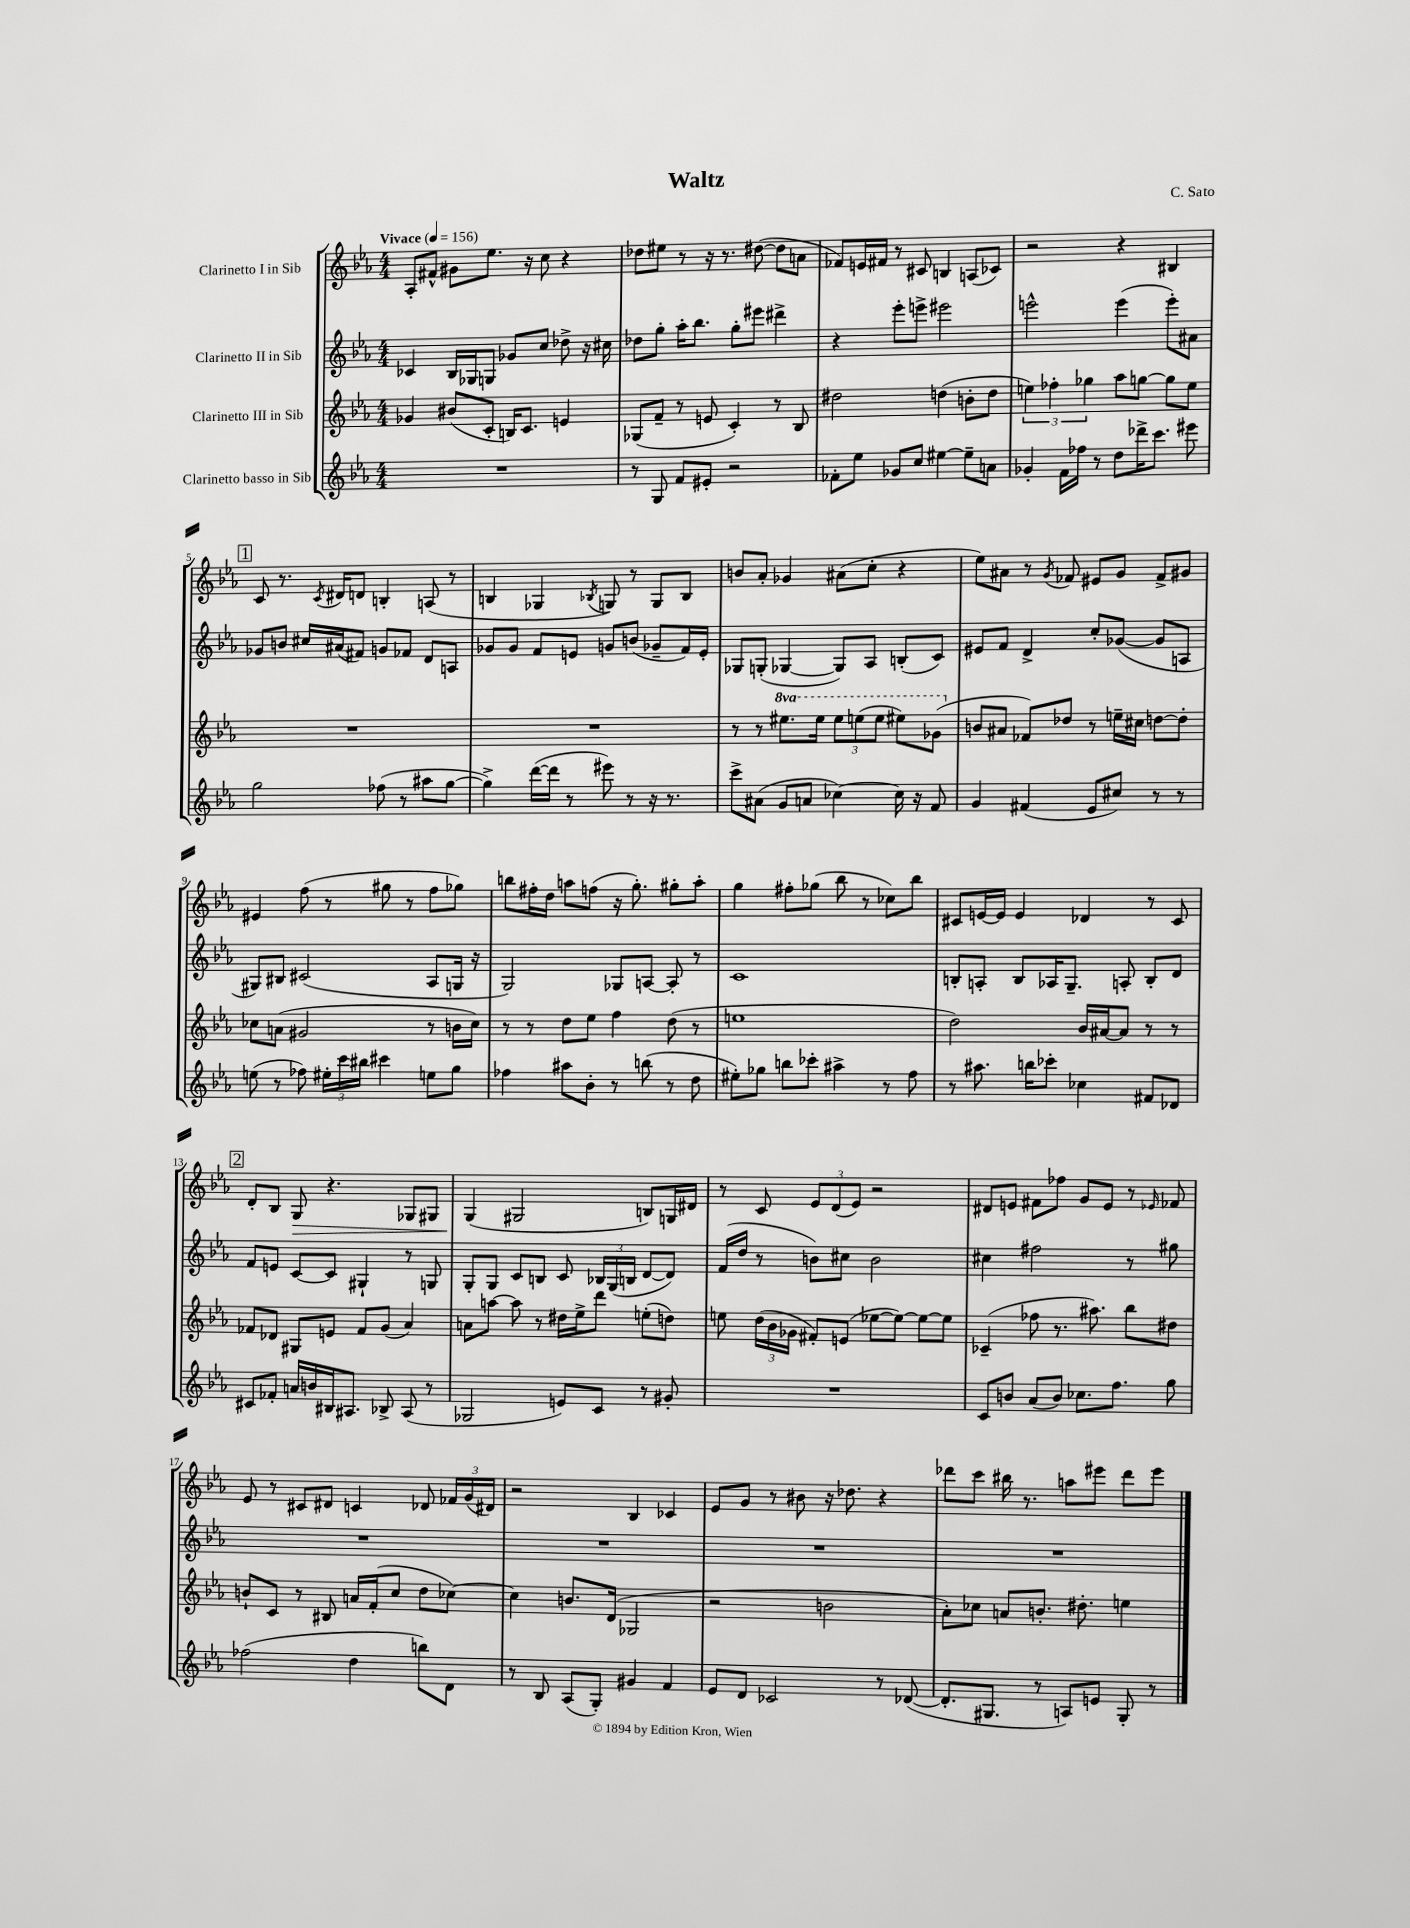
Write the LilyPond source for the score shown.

\header { title = "Waltz" composer = "C. Sato" }
<<
\new StaffGroup <<
\new Staff = "s0" \with { instrumentName = "Clarinetto I in Sib" } {
    \clef treble \key ees \major \numericTimeSignature \time 4/4 \tempo "Vivace" 4 = 156
    \autoBeamOff aes8[-. fis'8]-^ gis'8[ ees''8.] r16 c''8 r4 |
    des''8[ eis''8] r8 r16 r8. dis''8~( dis''8[ a'8] |
    fes'8[) e'16 fis'16] r8 cis'8 b4 a8[( ces'8]) |
    r2 r4 bis4 |
    \mark \markup { \box "1" } c'8 r8. \acciaccatura { c'8 } dis'16[ d'8] b4-. a8( r8 |
    b4 ges4 \acciaccatura { bes8 } g8) r8 g8[ bes8] |
    b'8[ aes'8]-. ges'4 ais'8[( c''8]-. r4 |
    ees''8[) ais'8] r8 \acciaccatura { g'8 } fes'8 eis'8[ g'8] fes'8[-> gis'8] |
    eis'4 f''8( r8 gis''8 r8 f''8[ ges''8]) |
    b''8[ fis''16-. d''16] a''8[ f''8]( r16 g''8.-.) gis''8[-. a''8]-. |
    g''4 fis''8[-. ges''8]( bes''8 r8 ces''8[) bes''8] |
    cis'8[ e'16~ e'16] e'4 des'4 r8 cis'8 |
    \mark \markup { \box "2" } d'8[-. bes8] g8\> r4. ges8[ gis8] |
    g4\!( gis2 b8[) g16 dis'16] |
    r8 c'8 \tuplet 3/2 { ees'8[ d'8( ees'8]) } r2 |
    dis'8[ e'8] fis'8[ fes''8] g'8[ e'8] r8 \grace { ees'16 } fes'8 |
    ees'8 r8 cis'8[ dis'8] c'4 des'8 \tuplet 3/2 { fes'16[ g'16( dis'16]) } |
    r2 bes4 ces'4 |
    ees'8[ g'8] r8 bis'8 r16 des''8. r4 |
    des'''8[ c'''8] bis''16 r8. a''8[ eis'''8] des'''8[ eis'''8] \bar "|." |
}
\new Staff = "s1" \with { instrumentName = "Clarinetto II in Sib" } {
    \clef treble \key ees \major \numericTimeSignature \time 4/4
    \autoBeamOff ces'4 bes16[ ges16 g8] ges'8[ c''8] des''8-> r16 cis''16 |
    des''8[ g''8]-. aes''16[-. bes''8.] g''8[-. eis'''8] dis'''4-> |
    r4 ees'''8[-. e'''8]-> eis'''2 |
    e'''2-^ e'''4( e'''8[-.) ais'8] |
    \mark \markup { \box "1" } ges'8[ b'8] cis''16[ ais'16( fis'8]) g'8[ fes'8] d'8[ a8] |
    ges'8[ ges'8] f'8[ e'8] g'8[ b'8]( ges'8[-- f'16) e'16]-. |
    ges8[ g8]-.( ges4~ ges8[) aes8] b8[-.( c'8]) |
    eis'8[ f'8] d'4-> c''8[-. ges'8]~( ges'8[ a8] |
    gis8[) bis8] cis'2( aes8[ g16] r16 |
    g2) ges8[ a8]~ a8-. r8 |
    c'1 |
    b8[-. a8]-. b8[ aes16 g8.]-- a8-. b8[-. d'8] |
    \mark \markup { \box "2" } f'8[ e'8] c'8[~ c'8] gis4-! r8 g8 |
    g8[-. g8] c'8[ b8] c'8 \tuplet 3/2 { bes16[ g16( b16] } d'8[~ d'8]) |
    f'16[( d''16] r8 b'8[) cis''8] b'2 |
    cis''4 fis''2 r8 gis''8 |
    R1 |
    R1 |
    R1 |
    R1 \bar "|." |
}
\new Staff = "s2" \with { instrumentName = "Clarinetto III in Sib" } {
    \clef treble \key ees \major \numericTimeSignature \time 4/4 \set Staff.ottavationMarkups = #ottavation-simple-ordinals
    \autoBeamOff ges'4 bis'8[( c'8]-. b16[) c'8.] e'4 |
    ges8[( f'8]-- r8 e'8 c'4-.) r8 bes8 |
    dis''2 d''4( b'8[-. d''8] |
    \tuplet 3/2 { e''4) fes''4-. ges''4 } aes''8[ g''8]~ g''8[ e''8] |
    \mark \markup { \box "1" } R1 |
    R1 |
    r8 r8 \ottava #1 eis'''8.[ eis'''16] \tuplet 3/2 { eis'''8[ e'''8( e'''8] } eis'''8[) ges''8]( \ottava #0 |
    b'8[ ais'8] fes'8[) des''8] r8 e''16[-- cis''16] d''8[~ d''8]-. |
    ces''8[ a'8]( gis'2 r8 b'16[ ces''16]) |
    r8 r8 d''8[ ees''8] f''4 d''8( r8 |
    e''1 |
    d''2) bes'16[ ais'16~ ais'8] r8 r8 |
    \mark \markup { \box "2" } fes'8[ des'8] gis8[ e'8] fes'8[ g'8]( aes'4) |
    a'8[ a''8]~ a''8 r8 dis''16[ ees''16-> d'''8] e''8[-.( d''8]) |
    e''8 \tuplet 3/2 { d''16[( bes'16 ges'16] } fis'8[-.) e'8]( ees''8[~ ees''8]~) ees''8[~ ees''8] |
    ces'4--( fes''8 r8. ais''8.) bes''8[ dis''8] |
    b'8[-! c'8] r8 bis8 a'16[ f'16-.( c''8] d''8[ ces''8]~) |
    ces''4 b'8.[ d'16]( ges2 |
    r2 b'2 |
    aes'8[-.) ces''8] a'8[ b'8.]-. dis''8.-. e''4 \bar "|." |
}
\new Staff = "s3" \with { instrumentName = "Clarinetto basso in Sib" } {
    \clef treble \key ees \major \numericTimeSignature \time 4/4
    \autoBeamOff R1 |
    r8 g8 f'8[ eis'8]-. r2 |
    fes'8[-. ees''8] ges'8[ c''8] eis''4~ eis''8[-- a'8] |
    ges'4-. f'16[ fes''16] r8 d''8[ des'''16-> c'''8.] eis'''8 |
    \mark \markup { \box "1" } g''2 fes''8( r8 ais''8[ g''8]~ |
    g''4->) d'''16[~( d'''16] r8 eis'''8) r8 r16 r8. |
    c'''8[-> ais'8]( g'8[ a'8] ces''4~) ces''16 r16 f'8 |
    g'4 fis'4( ees'8[ cis''8]) r8 r8 |
    e''8( r8 fes''8) \tuplet 3/2 { eis''16[-. c'''16 bis''16] } cis'''4 e''8[ g''8] |
    fes''4 ais''8[ bes'8]-. r8 b''8( r8 d''8 |
    eis''8[-.) ges''8] b''8[ ces'''8]-. ais''4-> r8 f''8 |
    r8 ais''8. b''16[ ces'''8]-. ces''4 fis'8[ des'8] |
    \mark \markup { \box "2" } cis'8[ fes'8]-. a'16[ b'16 bis16 ais8.] bes8-> ais8( r8 |
    ges2 e'8[) c'8] r8 gis'8-. |
    R1 |
    c'8[ b'8] aes'8[( b'8]) ces''8.[ f''8.] g''8 |
    fes''2( d''4 b''8[) d'8] |
    r8 bes8 aes8[( g8]-.) gis'4 f'4 |
    ees'8[ d'8] ces'2 r8 des'8~( |
    des'8.[-. gis8.] r8 a8[) e'8] gis8-. r8 \bar "|." |
}
>>
>>
